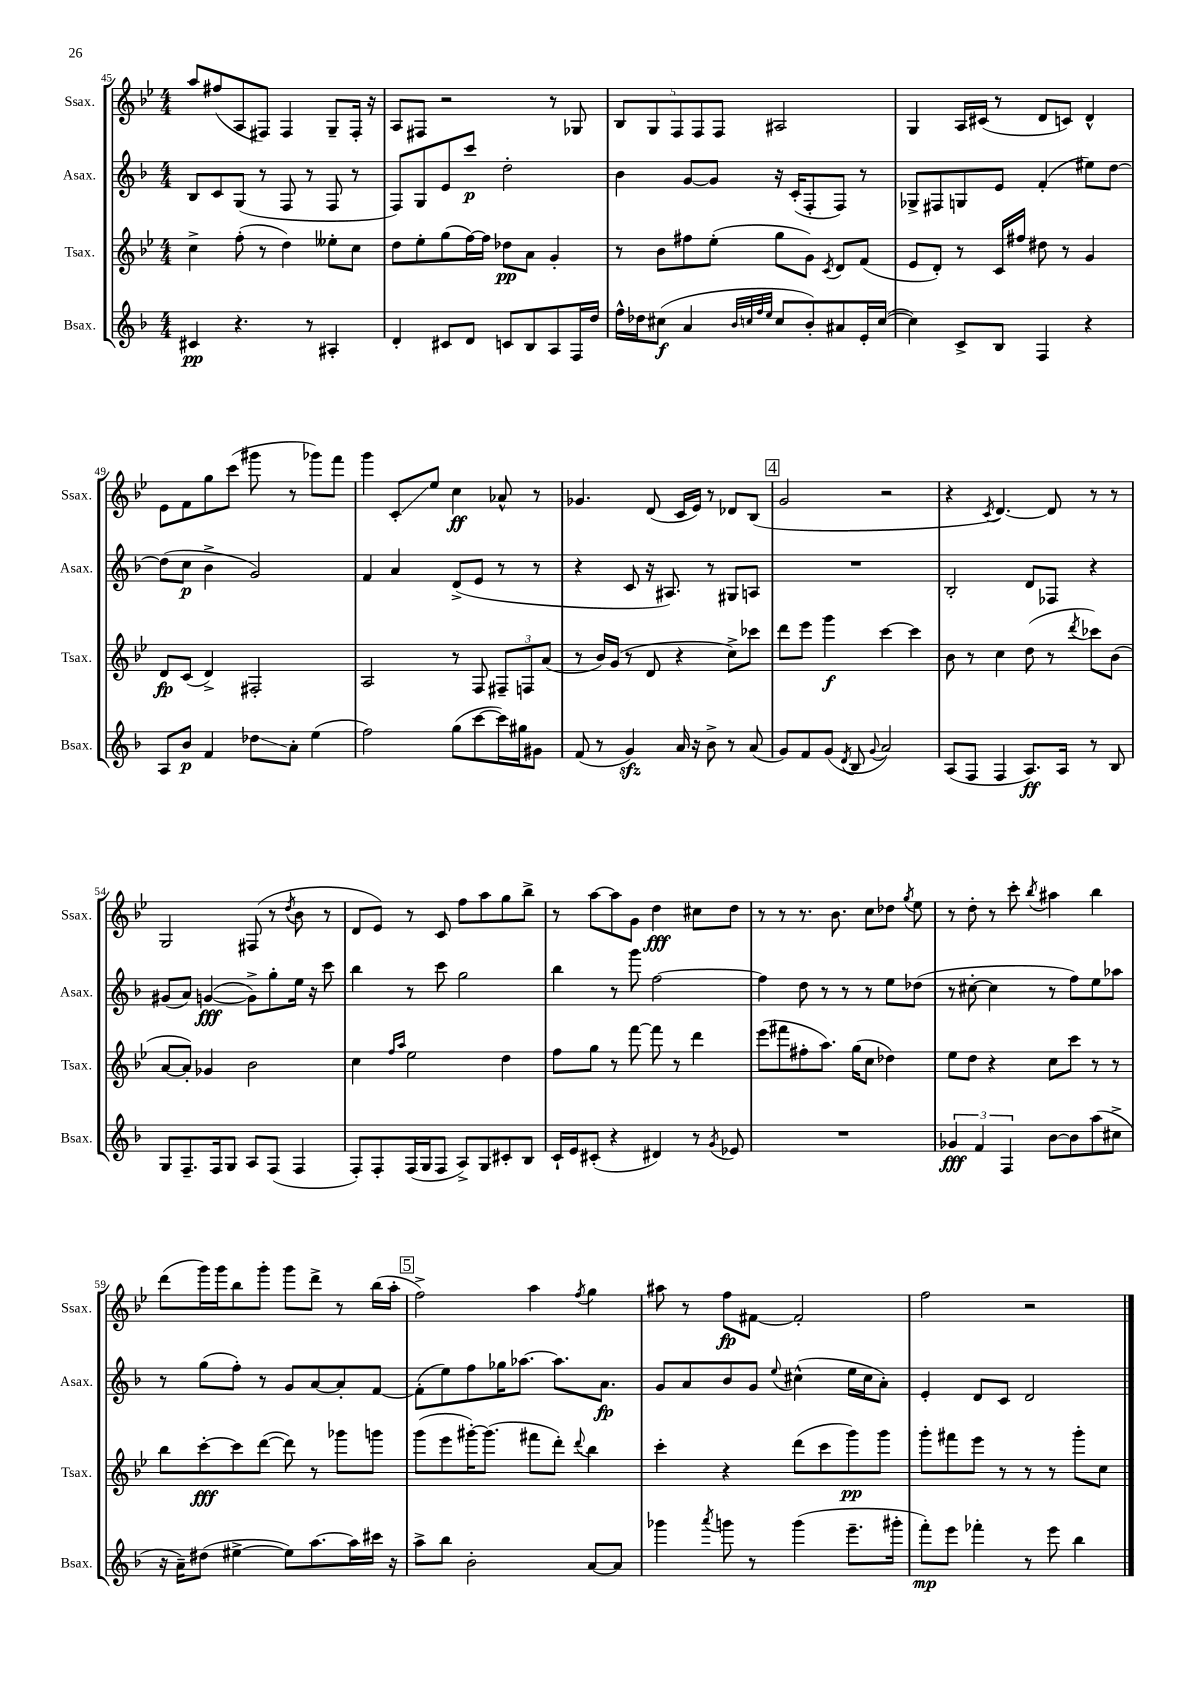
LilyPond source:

<<
\new StaffGroup <<
\new Staff = "s0" \with { instrumentName = "Ssax." shortInstrumentName = "Ssax." } {
    \clef treble \key bes \major \numericTimeSignature \time 4/4
    \autoBeamOff a''8[ fis''8( a8 fis8]) fis4 g8[-- fis16]-. r16 |
    a8[ fis8] r2 r8 ges8 |
    \tuplet 5/4 { bes8[ g8 f8 f8 f8] } ais2 |
    g4 a16[ cis'16]( r8 d'8[ c'8]) d'4-^ |
    ees'8[ f'8 g''8 c'''8]( gis'''8 r8 ges'''8[) f'''8] |
    g'''4 c'8[-.\glissando ees''8] c''4\ff aes'8-^ r8 |
    ges'4. d'8( c'16[ ees'16]) r8 des'8[ bes8]( |
    \mark \markup { \box "4" } g'2 r2 |
    r4 \acciaccatura { c'8 } d'4.~) d'8 r8 r8 |
    g2 fis8( r8 \acciaccatura { d''8 } bes'8 r8 |
    d'8[ ees'8]) r8 c'8 f''8[ a''8 g''8 bes''8]-> |
    r8 a''8[~ a''8 g'8] d''4\fff cis''8[ d''8] |
    r8 r8 r8. bes'8. c''8[ des''8] \acciaccatura { g''8 } ees''8 |
    r8 d''8-. r8 c'''8-. \acciaccatura { bes''8 } ais''4 bes''4 |
    d'''8[( g'''16) g'''16 bes''8 g'''8]-. g'''8[ d'''8]-> r8 bes''16[( a''16]-. |
    \mark \markup { \box "5" } f''2->) a''4 \acciaccatura { f''8 } g''4 |
    ais''8 r8 f''8[\fp fis'8]~ fis'2-. |
    f''2 r2 \bar "|." |
}
\new Staff = "s1" \with { instrumentName = "Asax." shortInstrumentName = "Asax." } {
    \clef treble \key f \major \numericTimeSignature \time 4/4
    \autoBeamOff bes8[ c'8 g8]( r8 f8 r8 f8 r8 |
    f8[) g8 e'8 c'''8]\p d''2-. |
    bes'4 g'8[~ g'8] r16 c'16[-.( f8-. f8]) r8 |
    ges8[-> fis8 g8 e'8] f'4-.( eis''8[) d''8]~ |
    d''8[( c''8]\p bes'4-> g'2) |
    f'4 a'4 d'8[->( e'8] r8 r8 |
    r4 c'8 r16 ais8.) r8 gis8[ a8] |
    \mark \markup { \box "4" } R1 |
    bes2-. d'8[ fes8] r4 |
    gis'8[( a'8]) g'4~\fff( g'8[->) g''8-. e''16] r16 c'''8 |
    bes''4 r8 c'''8 g''2 |
    bes''4 r8 g'''8 f''2~ |
    f''4 d''8 r8 r8 r8 e''8[ des''8]( |
    r8 cis''8~-. cis''4 r8 f''8[) e''8 aes''8] |
    r8 g''8[( f''8]-.) r8 g'8[ a'8~ a'8-. f'8]~ |
    \mark \markup { \box "5" } f'8[-.( e''8) f''8 ges''16 aes''8.]~ aes''8.[ a'8.]\fp |
    g'8[ a'8 bes'8 g'8] \appoggiatura { e''8 } cis''4-^( e''16[ cis''16 a'8]-.) |
    e'4-. d'8[ c'8] d'2 \bar "|." |
}
\new Staff = "s2" \with { instrumentName = "Tsax." shortInstrumentName = "Tsax." } {
    \clef treble \key bes \major \numericTimeSignature \time 4/4
    \autoBeamOff c''4-> f''8-.( r8 d''4) eeses''8[-. c''8] |
    d''8[ ees''8-. g''8( f''16~) f''16] des''8[\pp a'8] g'4-. |
    r8 bes'8[ fis''8 ees''8]-.( g''8[ g'8]) \acciaccatura { c'8 } d'8[ f'8]( |
    ees'8[ d'8]-.) r8 c'16[ fis''16] dis''8 r8 g'4 |
    d'8[\fp c'8]( d'4->) fis2-. |
    a2 r8 f8 \tuplet 3/2 { fis8[-- f8 a'8]( } |
    r8 bes'16[) g'16]( r8 d'8 r4 c''8[->) ces'''8] |
    \mark \markup { \box "4" } d'''8[ ees'''8] g'''4\f c'''4~ c'''4 |
    bes'8 r8 c''4 d''8( r8 \acciaccatura { d'''8 } ces'''8[) bes'8]( |
    a'8[~ a'8]-.) ges'4 bes'2 |
    c''4 \grace { f''16[ a''16] } ees''2 d''4 |
    f''8[ g''8] r8 f'''8~ f'''8 r8 d'''4 |
    ees'''8[( fis'''8 fis''8-. a''8.]) g''16[( c''8] des''4) |
    ees''8[ d''8] r4 c''8[ c'''8] r8 r8 |
    bes''8[ c'''8~-.\fff c'''8 d'''8]~( d'''8) r8 ges'''8[ g'''8] |
    \mark \markup { \box "5" } g'''8[( ees'''8 gis'''16~-.) gis'''8.]( fis'''8[ d'''8]-.) \appoggiatura { d'''8 } bes''4 |
    c'''4-. r4 d'''8[( c'''8 g'''8\pp) g'''8] |
    g'''8[-. fis'''8 ees'''8] r8 r8 r8 g'''8[-. c''8] \bar "|." |
}
\new Staff = "s3" \with { instrumentName = "Bsax." shortInstrumentName = "Bsax." } {
    \clef treble \key f \major \numericTimeSignature \time 4/4
    \autoBeamOff cis'4\pp r4. r8 ais4-. |
    d'4-. cis'8[ d'8] c'8[ bes8 a8 f16 d''16] |
    f''16[-^ des''16 cis''8]\f( a'4 \grace { bes'32[ c''32 f''32 e''32] } c''8[ bes'8-.) ais'8 e'16-. c''16]~( |
    c''4) c'8[-> bes8] f4 r4 |
    a8[ bes'8]\p f'4 des''8[\glissando a'8]-. e''4( |
    f''2) g''8[( c'''8~ c'''16) gis''16 gis'8] |
    f'8( r8 g'4\sfz) a'16 r16 bes'8-> r8 a'8( |
    \mark \markup { \box "4" } g'8[) f'8 g'8]( \acciaccatura { d'8 } bes8 \appoggiatura { g'8 } a'2) |
    a8[( f8] f4 a8.[\ff) a16] r8 bes8 |
    g8[ f8.-- f16 g8] a8[ f8]( f4 |
    f8[-.) f8-. f16( g16 f8] a8[->) g8 cis'8-. bes8] |
    c'16[-! e'16 cis'8]-.( r4 dis'4) r8 \acciaccatura { g'8 } ees'8 |
    R1 |
    \tuplet 3/2 { ges'4\fff f'4 f4 } bes'8[~ bes'8 a''8( cis''8]-> |
    r16 a'16[--) dis''8]( eis''4~-> eis''8[) a''8.~ a''16 cis'''16] r16 |
    \mark \markup { \box "5" } a''8[-> bes''8] bes'2-. a'8[~ a'8] |
    ges'''4 \acciaccatura { a'''8 } g'''8 r8 g'''4( e'''8.[-- gis'''16]-. |
    f'''8[-.\mp) e'''8] fes'''4-. r8 e'''8 bes''4 \bar "|." |
}
>>
>>
\layout { \context { \Score currentBarNumber = #45 } }
